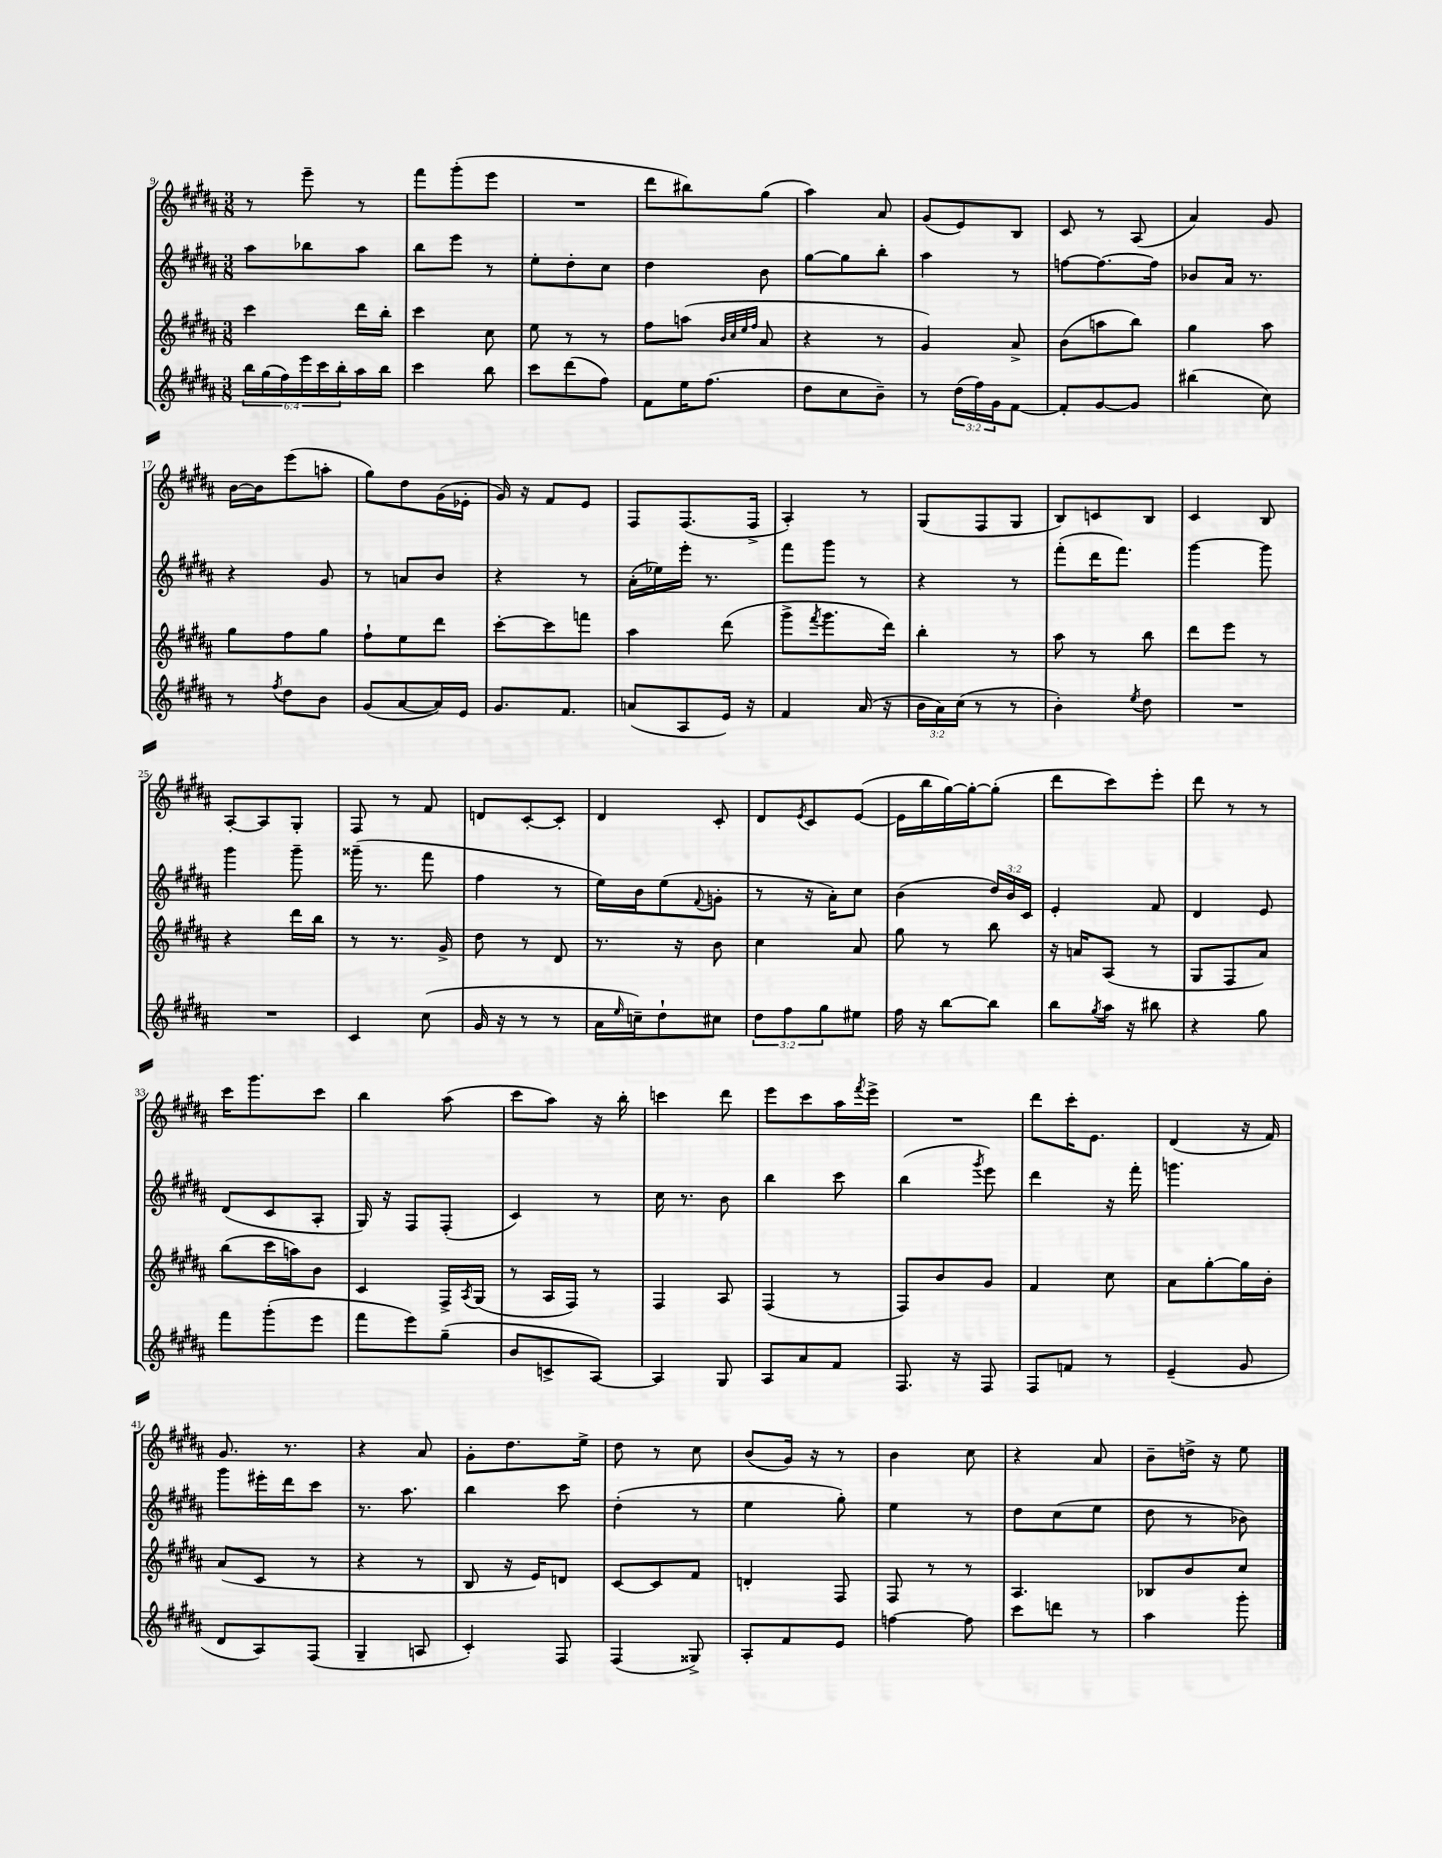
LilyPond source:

<<
\new StaffGroup <<
\new Staff = "s0" {
    \clef treble \key b \major \numericTimeSignature \time 3/8
    r8 e'''8-- r8 |
    fis'''8 gis'''8-.( e'''8 |
    R4. |
    dis'''8 bis''8) gis''8( |
    ais''4) ais'8 |
    gis'8( e'8) b8 |
    cis'8 r8 ais8( |
    ais'4) gis'8 |
    b'16~ b'16 e'''8( a''8-. |
    gis''8) dis''8 gis'16( ees'16-. |
    gis'16) r16 fis'8 e'8 |
    fis8 fis8.( fis16-> |
    ais4-.) r8 |
    gis8( fis8 gis8 |
    b8) c'8 b8 |
    cis'4 b8 |
    ais8~-. ais8 gis8-. |
    fis8 r8 fis'8 |
    d'8 cis'8~-. cis'8-. |
    dis'4 cis'8-. |
    dis'8 \acciaccatura { e'8 } cis'8 e'8~( |
    e'16 b''16 gis''16~) gis''16~-. gis''8-.( |
    dis'''8 cis'''8) e'''8-. |
    dis'''8 r8 r8 |
    cis'''16 gis'''8. cis'''8 |
    b''4 ais''8( |
    cis'''8 ais''8) r16 b''16-. |
    c'''4 dis'''8 |
    e'''8 cis'''8 ais''16 \acciaccatura { fis'''8 } e'''16-> |
    R4. |
    dis'''8 cis'''16-. e'8. |
    dis'4( r16 fis'16) |
    gis'8. r8. |
    r4 ais'8 |
    gis'8-. dis''8. e''16-> |
    dis''8 r8 cis''8 |
    b'8( gis'16) r16 r8 |
    b'4 cis''8 |
    r4 ais'8 |
    b'8-- d''16-> r16 e''8 \bar "|." |
}
\new Staff = "s1" {
    \clef treble \key b \major \numericTimeSignature \time 3/8 \override Staff.TupletNumber.text = #tuplet-number::calc-fraction-text
    ais''8 bes''8 ais''8 |
    b''8 e'''8 r8 |
    e''8-. dis''8-. cis''8 |
    dis''4 b'8 |
    gis''8~ gis''8 b''8-. |
    ais''4 r8 |
    f''8~ f''8.~ f''16 |
    bes'8 ais'16 r8. |
    r4 gis'8 |
    r8 a'8 b'8 |
    r4 r8 |
    ais'16-.( ees''16) e'''16-. r8. |
    fis'''8 gis'''8 r8 |
    r4 r8 |
    fis'''8-.( dis'''16 fis'''8.) |
    gis'''4~ gis'''8 |
    gis'''4 gis'''8-- |
    gisis'''16--( r8. fis'''8 |
    fis''4 r8 |
    e''16) b'16 e''8( \appoggiatura { fis'8 } g'8-. |
    r8 r16 ais'16-.) cis''8 |
    b'4( \tuplet 3/2 { dis''16) b'16 cis'16 } |
    e'4-. fis'8 |
    dis'4 e'8 |
    dis'8( cis'8 ais8-. |
    gis16) r16 fis8 fis8-.( |
    cis'4) r8 |
    cis''16 r8. b'8 |
    b''4 cis'''8 |
    b''4( \acciaccatura { gis'''8 } e'''8) |
    dis'''4 r16 fis'''16-. |
    g'''4. |
    gis'''8 eis'''16-. dis'''16 cis'''8 |
    r8. ais''8. |
    b''4 cis'''8 |
    dis''4-.( r8 |
    e''4 gis''8-.) |
    e''4 r8 |
    dis''8 cis''8( e''8 |
    dis''8 r8 bes'8) \bar "|." |
}
\new Staff = "s2" {
    \clef treble \key b \major \numericTimeSignature \time 3/8
    cis'''4 dis'''16 b''16-. |
    cis'''4 cis''8 |
    e''8 r8 r8 |
    fis''8 a''8( \grace { b'32 cis''32 e''32 fis''32 } ais'8 |
    r4 r8 |
    gis'4) ais'8-> |
    b'8( a''8 b''8) |
    gis''4 ais''8 |
    gis''8 fis''8 gis''8 |
    fis''8-! e''8 dis'''8 |
    cis'''8~-. cis'''8 f'''8 |
    ais''4 dis'''8( |
    gis'''8-> \acciaccatura { fis'''8 } gis'''8. dis'''16) |
    b''4-. r8 |
    ais''8 r8 b''8 |
    dis'''8 e'''8 r8 |
    r4 dis'''16 b''16 |
    r8 r8. gis'16-> |
    dis''8 r8 dis'8 |
    r8. r16 b'8 |
    cis''4 ais'8 |
    gis''8 r8 b''8 |
    r16 a'16 ais8( r8 |
    gis8 fis8 ais'8) |
    b''8( cis'''16 a''16) b'8 |
    cis'4 fis16-> \acciaccatura { ais8 } gis16( |
    r8 ais16 fis16) r8 |
    fis4 ais8 |
    fis4( r8 |
    fis8) b'8 gis'8 |
    fis'4 cis''8 |
    ais'8 gis''8~-. gis''16 b'16-. |
    ais'8( cis'8 r8 |
    r4 r8 |
    b8 r16 e'16) d'8 |
    cis'8~ cis'8 fis'8 |
    d'4-. fis8 |
    fis8 r8 r8 |
    ais4. |
    bes8 b'8 cis''8 \bar "|." |
}
\new Staff = "s3" {
    \clef treble \key b \major \numericTimeSignature \time 3/8 \override Staff.TupletNumber.text = #tuplet-number::calc-fraction-text
    \tuplet 6/4 { b''16 gis''16( fis''16) e'''16 cis'''16 b''16-. } ais''16 b''16 |
    cis'''4 b''8 |
    cis'''8 dis'''8( fis''8) |
    fis'8 e''16 fis''8.( |
    dis''8 cis''8 b'8--) |
    r8 \tuplet 3/2 { dis''16( fis''16) gis'16 } fis'8~ |
    fis'8-. gis'8~ gis'8 |
    bis''4( cis''8) |
    r8 \acciaccatura { fis''8 } dis''8 b'8 |
    gis'8( ais'8~ ais'16) e'16 |
    gis'8. fis'8. |
    a'8( ais8 e'16) r16 |
    fis'4 ais'16( r16 |
    \tuplet 3/2 { b'16 ais'16) cis''16( } r8 r8 |
    b'4-.) \acciaccatura { e''8 } dis''8 |
    R4. |
    R4. |
    cis'4 cis''8( |
    gis'16 r16 r8 r8 |
    ais'16 \grace { e''16 } c''16--) dis''8-! cis''8 |
    \tuplet 3/2 { dis''8 fis''8 gis''8 } eis''8 |
    fis''16 r16 b''8~ b''8 |
    b''8 \acciaccatura { gis''8 } ais''16 r16 bis''8 |
    r4 gis''8 |
    fis'''8 gis'''8-.( e'''8 |
    fis'''8 e'''8) gis''8--( |
    b'8 c'8-> ais8~) |
    ais4 gis8 |
    ais8 ais'8 fis'8 |
    fis8. r16 fis8 |
    fis8 f'8 r8 |
    e'4--( gis'8 |
    dis'8 ais8) fis8( |
    gis4-- a8 |
    cis'4-.) fis8 |
    fis4( gisis8->) |
    ais8-. fis'8 e'8 |
    f''4~ f''8 |
    cis'''8 d'''8 r8 |
    ais''4 gis'''8-. \bar "|." |
}
>>
>>
\layout { \context { \Score currentBarNumber = #9 } }
